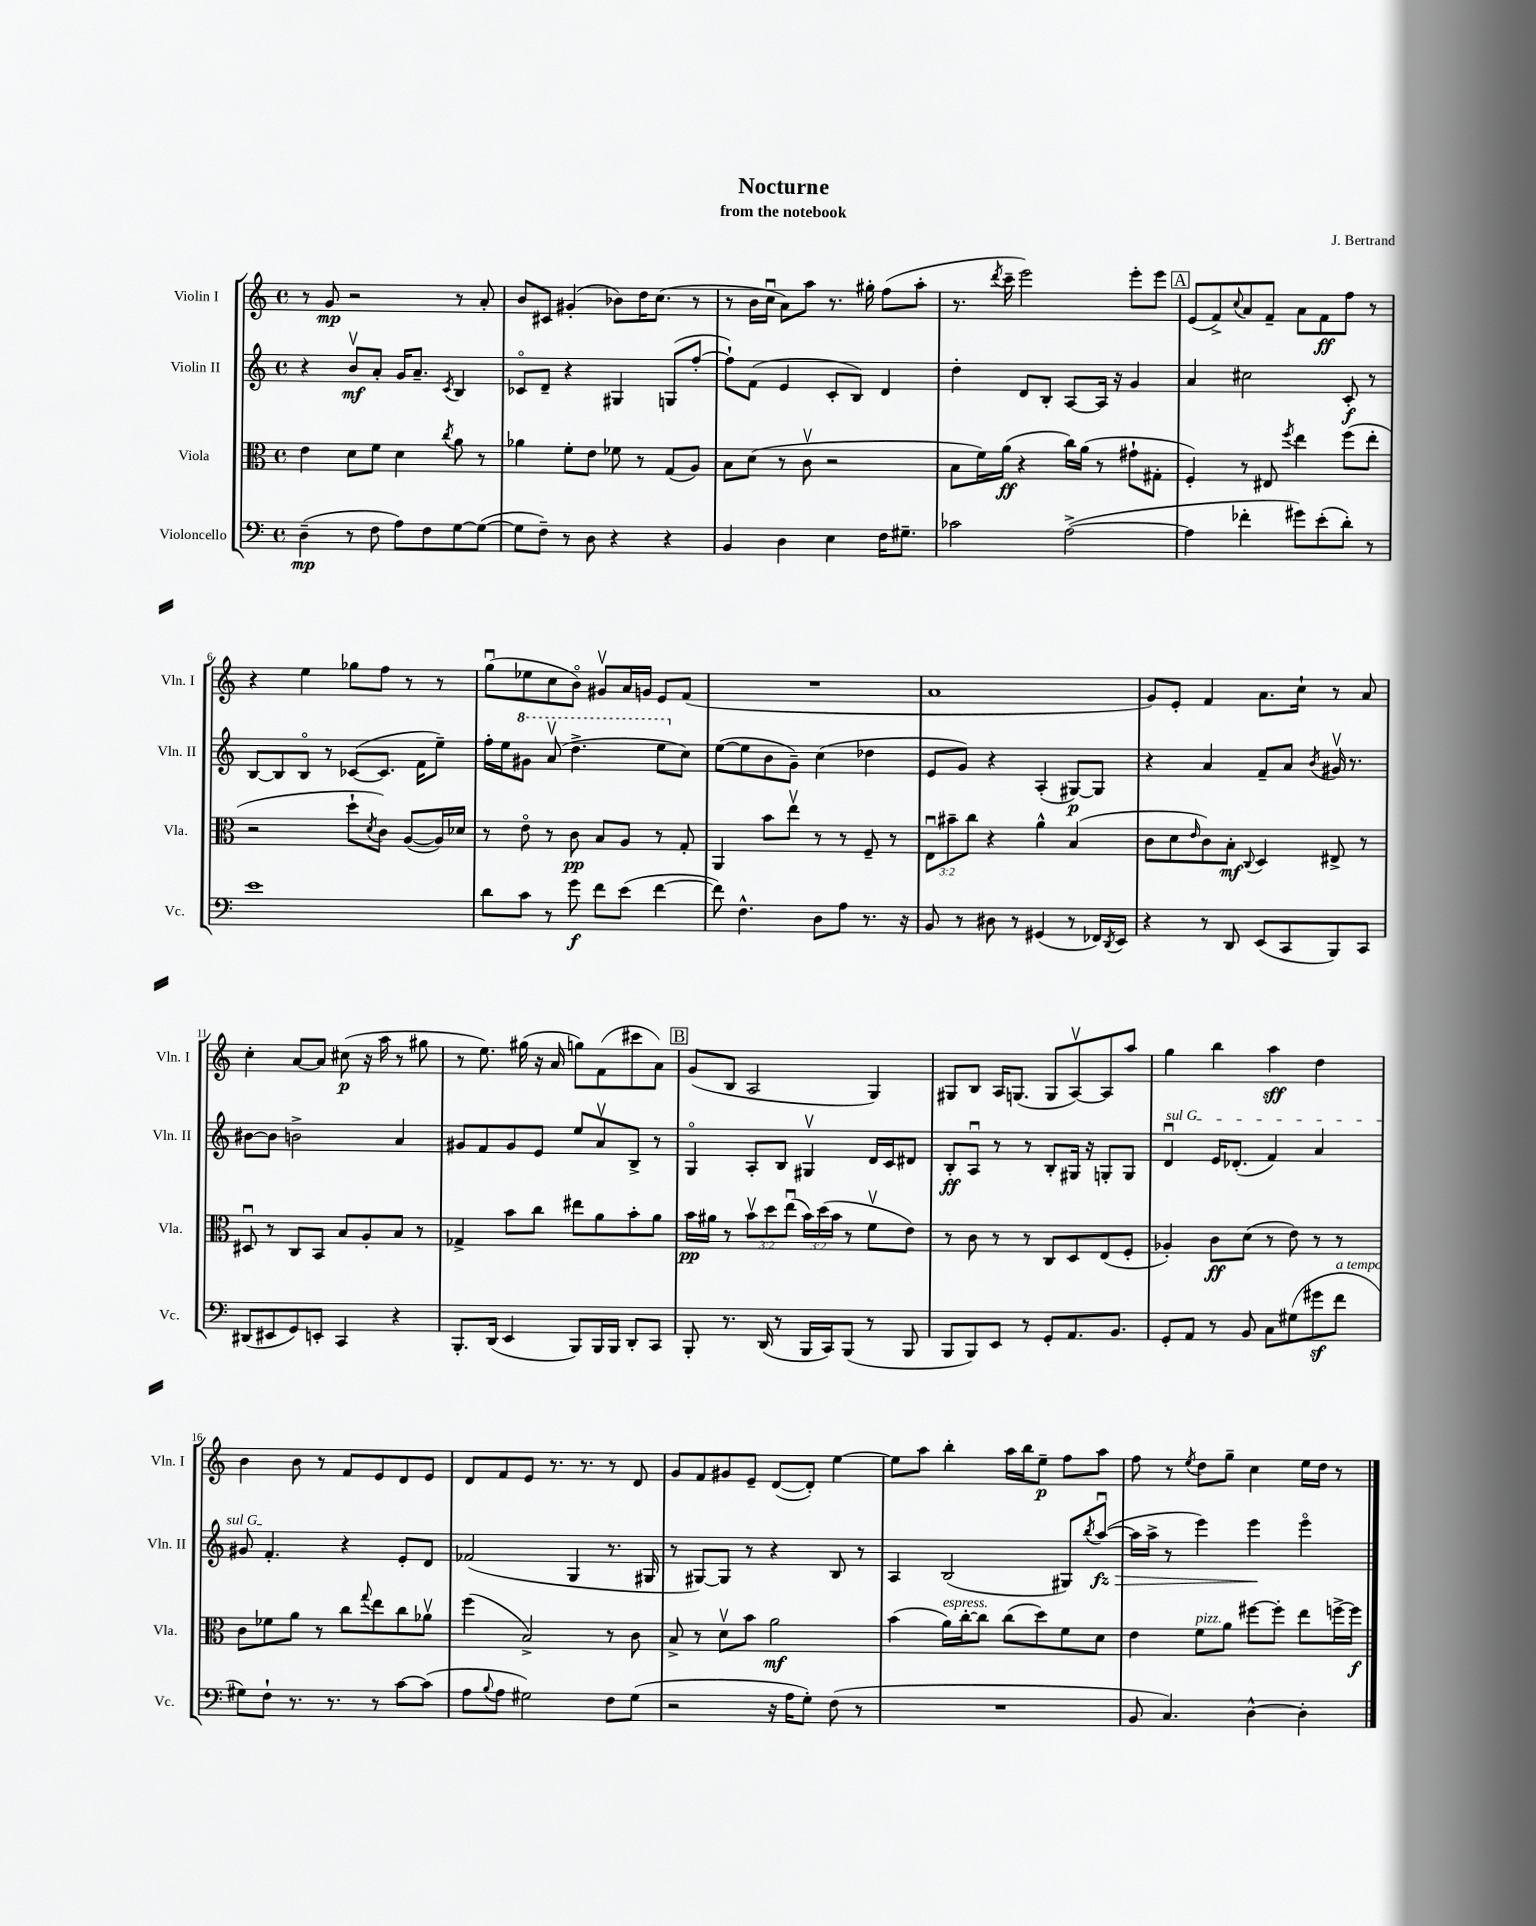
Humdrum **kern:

**kern	**kern	**kern	**kern
*staff4	*staff3	*staff2	*staff1
*clefF4	*clefC3	*clefG2	*clefG2
*k[]	*k[]	*k[]	*k[]
*M4/4	*M4/4	*M4/4	*M4/4
*met(c)	*met(c)	*met(c)	*met(c)
(4D~\	4e\	4r	8r
.	.	.	8g/
8r	8d\L	8bv/L	2r
8F\	8f\J	8a'/J	.
8A\L)	4d\	16g/LK	.
.	.	8.a~/J	.
8F\	.	.	.
.	8qcc/	8qc/	.
[8G\	8a\	4B/	8r
(8G\_J	8r	.	8a'/
=	=	=	=
8G\]L	4a-\	8c-o/L	8b/L
8F~\J)	.	8d~/J	8c#/J
8r	8f'\L	4r	(4g#'/
8D\	8e\J	.	.
4r	8f-\	4G#/	8b-\L)
.	8r	.	16dd\K
.	.	.	(8.cc\J
4r	(8G/L	(8G/L	.
.	8A/J)	[8ff'/J	8r
=	=	=	=
4BB/	8B\L	8ff`\]L)	8r
.	(8d\J	(8f\J	16b\LL
.	.	.	16ccu\JJ
4D\	8r	4e/	8a\L)
.	8cv\	.	8aa\J
4E\	2r	8c'/L	8.r
.	.	8B/J)	.
.	.	.	16gg#'\
16F\LK	.	4d/	(8ff\L
8.G#~\J	.	.	.
.	.	.	8aa'\J
=	=	=	=
2c-\	8B\L	4dd'\	8.r
.	16f\L)	.	.
.	.	.	8qddd/
.	(16a\JJ	.	16ccc~\
.	4r	8d/L	2eee\)
.	.	8B'/J	.
([2A^\	16cc\LL)	[8A/L	.
.	(16a\JJ	.	.
.	8r	16A/]Jk	.
.	.	16r	.
.	8g#`\L	4g/	8eee'\L
.	8G#'\J	.	8eee\J
=	=	=	=
4A\]	4F'/)	4a/	(8e/L
.	.	.	8f^/)
.	.	.	8qqcc/
4f-'\	8r	2cc#\	8a/
.	8E#/	.	8f~/J
.	8qff/	.	.
8g#\L)	4ee\	.	8a\L
(8e'\	.	.	8f\
8d'\J)	(8ff\L	8c'/	8ff\J
8r	8ee'\J	8r	8r
=	=	=	=
1e	2r	[8B/L	4r
.	.	8B/]	.
.	.	8Bo/J	4ee\
.	.	8r	.
.	8dd`\L	([8c-/L	8gg-\L
.	8qd/	.	.
.	8c\J)	8.c-/]J	8ff\J
.	([8A/L	.	8r
.	.	16f\LK	.
.	16A/]L)	8ee~\J)	8r
.	16d-/JJ	.	.
=	=	=	=
8d\L	8r	16ff'\LL	(8ggu\L
.	.	16ee\J	.
8c\J	8eo\	8gg#\J	8ee-\
8r	8r	(8aav/	8cc\
8g\	8c\	4.ddd^\	8bo\J)
8f\L	8B/L	.	8g#v/L
(8e\J	8A/J	.	16a/L
.	.	.	16g/JJ
[4f\	8r	8eee\L	8e/L
.	8G'/	8cc\J)	(8f/J
=	=	=	=
8f\])	4AA/	([8ee\L	1r
4.F^^\	.	8ee\]	.
.	8b\L	8b\	.
.	8eev\J	8g~\J)	.
8D\L	8r	(4cc\	.
8A\J	8r	.	.
8.r	8F~/	4dd-\	.
.	8r	.	.
16r	.	.	.
=	=	=	=
8BB/	12Eu\L	8e/L	1a
.	12b#~\	.	.
8r	.	8g/J)	.
.	12cc\J	.	.
8D#\	4r	4r	.
8r	.	.	.
(4GG#/	4a^^\	(4A'/	.
8r	(4B/	[8G#/L)	.
16FF-/LL)	.	8G#/]J	.
8qDD/	.	.	.
16EE/JJ	.	.	.
=	=	=	=
4r	8c\L	4r	8g/L)
.	8d\	.	8e'/J
.	16qqe/	.	.
8r	8c\)	4a/	4f/
8DD/	8B'\J	.	.
.	8qqC/	.	.
(8EE/L	4D/	8f~/L	8.a\L
8CC/	.	8a/J	.
.	.	.	16cc`\Jk
.	.	8qb/	.
8BBB/)	8E#^/	16g#v/	8r
.	.	8.r	.
8CC/J	8r	.	8a/
=	=	=	=
(8DD#/L	8D#u/	[8b#\L	4cc'\
8EE#/	8r	8b#\]J	.
8GG/)	8C/L	2b^\	[8a/L
8EE'/J	8BB/J	.	8a/]J
4CC/	8B/L	.	(8cc#\
.	8A'/	.	16r
.	.	.	16aa\
4r	8B/J	4a/	8r
.	8r	.	8gg#\
=	=	=	=
8.BBB'/L	4G-^/	8g#/L	8r
.	.	8f/	8.ee\)
(16DD/Jk	.	.	.
4EE/	8b\L	8g#/	.
.	.	.	(16gg#\
.	8cc\J	8e/J	16r
.	.	.	16a/
8BBB/L)	8ee#\L	8ee/L	8gg\L)
16BBB/L	8a\	8av/	(8f\
16BBB/JJ	.	.	.
8DD'/L	8b'\	8B^/J	8ccc#\
8CC/J	8a\J	8r	8a\J)
=	=	=	=
8BBB'/	16b\LL	4Go/	(8g/L
.	16a#\JJ	.	.
8.r	8r	.	8B/J
.	12bv\L	8A'/L	2A/
(16DD/	.	.	.
.	12dd\	.	.
8r	.	8B/J	.
.	(12eeu\J	.	.
16BBB/LL	24b\LL)	4G#v/	.
.	(24dd\	.	.
16CC/J)	.	.	.
.	24b\JJ	.	.
(8BBB/J	8r	.	.
8r	8fv\L	16d/LL	4G/)
.	.	16c/J	.
8BBB/	8e\J)	8d#/J	.
=	=	=	=
8BBB/L	8r	8B'/L	8G#/L
8BBB/)	8c\	8Au/J	8B/J
8EE/J	8r	8r	16A/LK
.	.	.	(8.G/J
8r	8r	8r	.
8GG'/L	8C/L	8B'/L	8G/L
8.AA/	8D/	16G#/Jk	[8Av/)
.	.	16r	.
.	(8E/	8G'/L	8A/]
8.BB/J	.	.	.
.	8F'/J	8G/J	8aa/J
=	=	=	=
8GG'/L	4A-'/)	4du/	4gg\
8AA/J	.	.	.
8r	8c\L	16e/LK	4bb\
.	.	(8.d-'/J	.
8BB/	(8d\J	.	.
8C\L	8r	4f/)	4aa\
(8G#\	8e\)	.	.
8g#\	8r	4a/	4dd\
8f\J	8r	.	.
=	=	=	=
8G#\L)	8c\L	8g#/	4b\
8F`\J	8f-\	4.f'/	.
8.r	8a\J	.	8b\
.	8r	.	8r
8.r	.	.	.
.	8cc\L	4r	8f/L
.	8qqgg/	.	.
8r	8ee\	.	8e/
[8c\L	8cc\	8e'/L	8d/
(8c\]J	8a-v\J	8d/J	8e/J
=	=	=	=
8A\L	(4ff\	(2f-/	8d/L
8qqB/	.	.	.
8A\J	.	.	8f/
2G#\)	2B^/)	.	8e/J
.	.	.	8.r
.	.	4G/	.
.	.	.	8.r
8F\L	8r	8.r	8r
(8G#\J	8c\	.	8d/
.	.	16G#/	.
=	=	=	=
2r	8B^/	8r	8g/L
.	8r	[8G#/L)	8f/
.	8dv\L	8G#/]J	8g#/
.	8b\J	8r	8e~/J
16r	2a\	4r	([8d/L
16A\LK	.	.	.
8G'\J)	.	.	8d'/]J)
(8F\	.	8B/	[4ee\
8r	.	8r	.
=	=	=	=
1r	(4b\	4A/	8ee\]L
.	.	.	8aa\J
.	16a\LL)	(2B/	4bb'\
.	[16cc'\J	.	.
.	8cc\]J	.	.
.	(8cc\L	.	16aa\LL
.	.	.	16bb\J
.	8dd\)	.	8ee~\J
.	8f\	8G#/L)	8ff\L
.	.	8qbb/	.
.	8d\J	([8aau/J	8aa\J
=	=	=	=
8BB/	4e\	16aa\]LL	8ff\
.	.	16aa^\JJ	.
4.C/)	.	8r	8r
.	.	.	8qee/
.	8f\L	4eee\)	8dd\L
.	8a\J	.	8gg~\J
[4D^^\	[8ff#\L	4eee\	4cc\
.	8ff#'\]J	.	.
4D'\]	8ee\L	4eeeo\	16ee\LL
.	.	.	16dd\JJ
.	[16ff^\L	.	8r
.	16ff\]JJ	.	.
==	==	==	==
*-	*-	*-	*-
